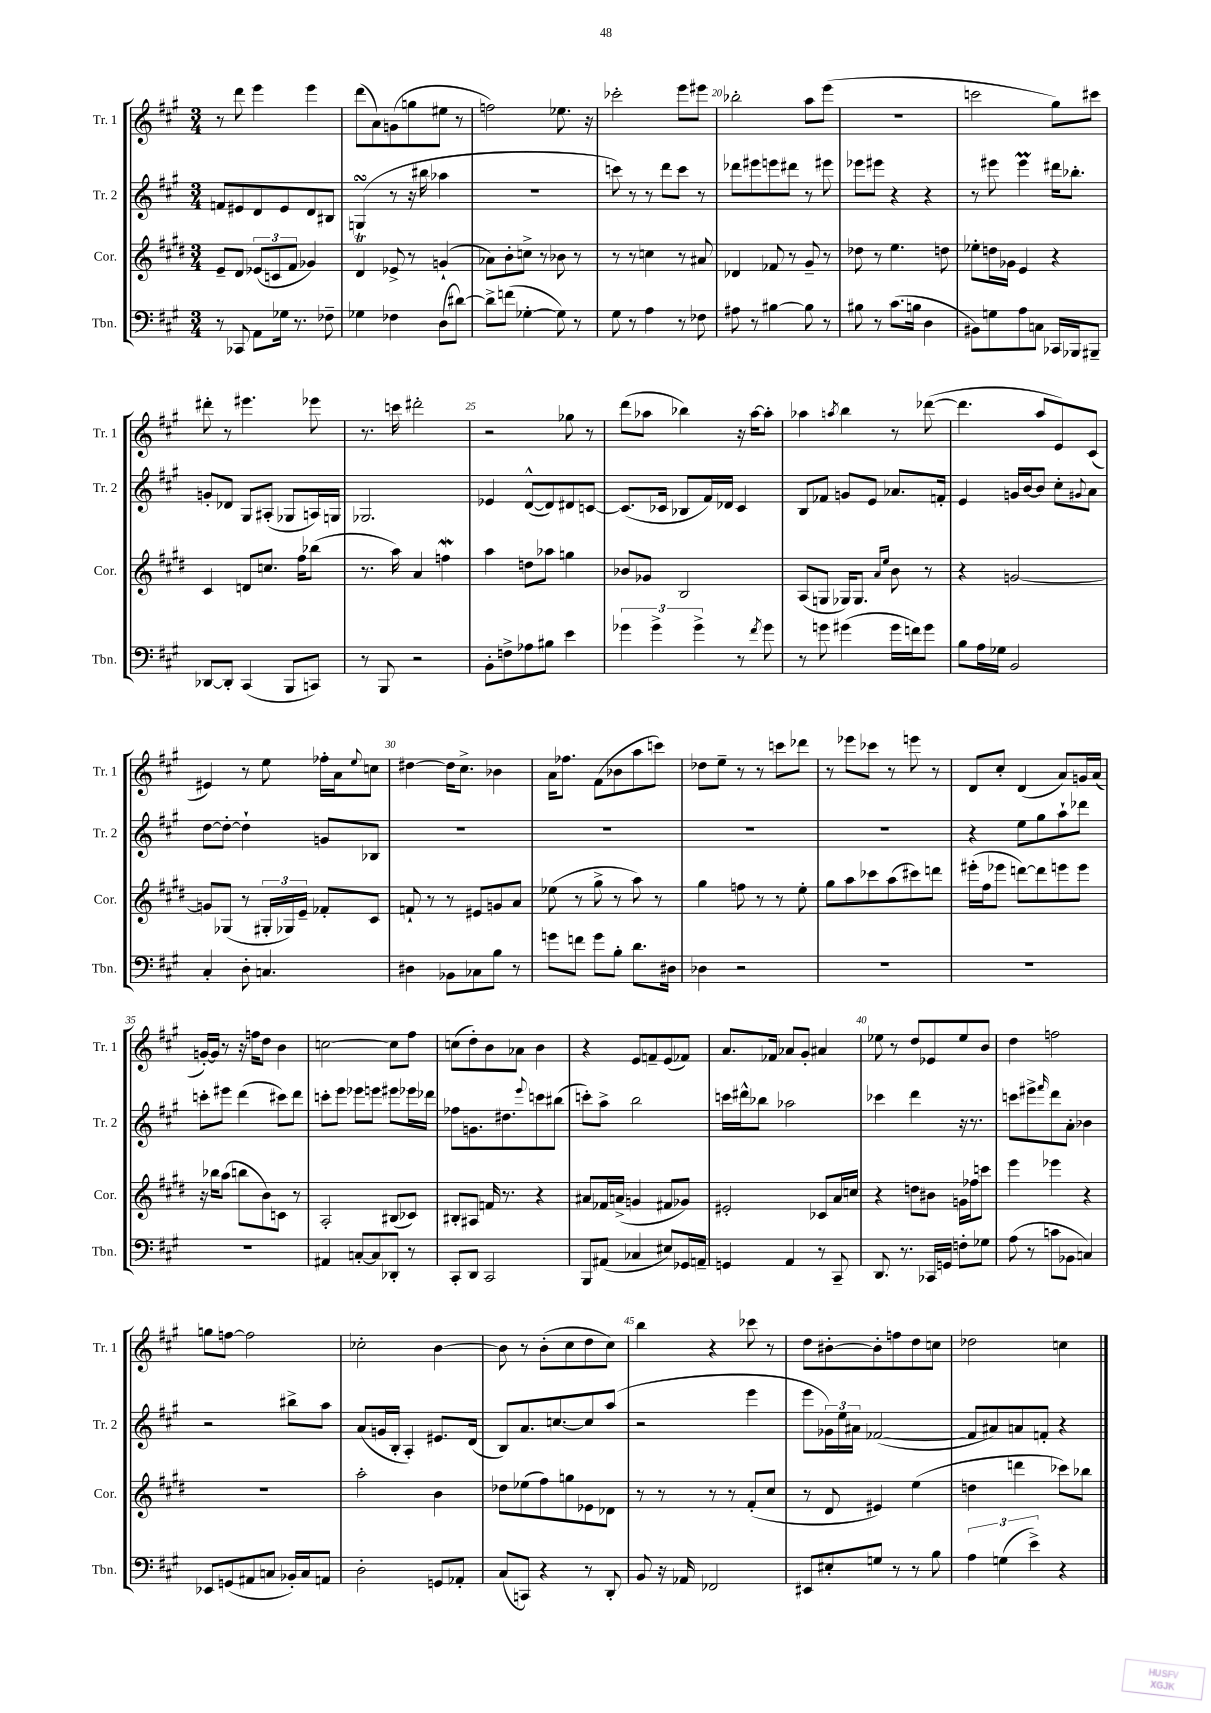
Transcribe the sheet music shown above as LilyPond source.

<<
\new StaffGroup <<
\new Staff = "s0" \with { instrumentName = "Tr. 1" shortInstrumentName = "Tr. 1" } {
    \clef treble \key a \major \numericTimeSignature \time 3/4
    r8 d'''8 e'''4 e'''4 |
    d'''8( a'8) g'8( g''8 eis''8 r8 |
    f''2) ees''8. r16 |
    ces'''2-. e'''8 eis'''8 |
    bes''2-. a''8 e'''8( |
    R2. |
    c'''2 gis''8) cis'''8 |
    dis'''8-. r8 eis'''4. ees'''8 |
    r8. c'''16 dis'''2-. |
    r2 ges''8 r8 |
    d'''8( aes''8 bes''4) r16 aes''16~ aes''8-. |
    aes''4 \acciaccatura { a''8 } b''4 r8 des'''8~( |
    des'''4. a''8 e'8) cis'8( |
    eis'4) r8 e''8 fes''16-. a'16 \appoggiatura { e''8 } c''8 |
    dis''4~ dis''16 cis''8.-> bes'4 |
    a'16 fes''8. fis'8( bes'8 a''8 c'''8) |
    des''8 e''8-- r8 r8 c'''8 des'''8 |
    r8 ees'''8 ces'''8 r8 e'''8 r8 |
    d'8 cis''8-. d'4( a'8) g'16 a'16( |
    g'16~-.) g'16 r8 r16 f''16 d''8 b'4 |
    c''2~ c''8 fis''8 |
    c''8( d''8-.) b'8 aes'8 b'4 |
    r4 e'8 f'8-- e'8( fes'8) |
    a'8. fes'16 aes'8 gis'8-. ais'4 |
    ees''8 r8 d''8 ees'8 ees''8 b'8 |
    d''4 f''2 |
    g''8 f''8~ f''2 |
    ces''2-. b'4~ |
    b'8 r8 b'8-.( cis''8 d''8 cis''8) |
    b''4 r4 ces'''8 r8 |
    d''8 bis'8~-. bis'8-. f''8 d''8 c''8 |
    des''2 c''4 \bar "|." |
}
\new Staff = "s1" \with { instrumentName = "Tr. 2" shortInstrumentName = "Tr. 2" } {
    \clef treble \key a \major \numericTimeSignature \time 3/4
    f'8 eis'8 d'8 eis'8 d'8 bis8 |
    g4\turn( r8 r16 bis''16 aes''4 |
    R2. |
    c'''8) r8 r8 d'''8 c'''8 r8 |
    des'''8 eis'''8 e'''8 dis'''8 r8 eis'''8 |
    ees'''8 eis'''8 r4 r4 |
    r8 eis'''8 eis'''4\prall dis'''16 bes''8.-. |
    g'8-. des'8 gis8 ais8-.( ges8 a16) g16 |
    ges2. |
    ees'4 d'8~-^( d'8) dis'8 c'8~ |
    c'8.( ces'16 bes8 fis'16) des'16 ces'4 |
    b8 fes'8 g'8 e'8 aes'8. f'16-. |
    e'4 g'16 b'16~ b'8 cis''8-. \appoggiatura { gis'8 } a'8 |
    d''8~ d''8~-. d''4-! g'8 bes8 |
    R2. |
    R2. |
    R2. |
    R2. |
    r4 e''8 gis''8 a''8-! des'''8 |
    c'''8-. eis'''8 d'''4( cis'''8) d'''8 |
    c'''8-. e'''8 ees'''8 e'''8 eis'''8 ees'''16 des'''16 |
    fes''8 g'8. dis''8. \appoggiatura { e'''8 } c'''8 bis''8( |
    c'''8-.) a''8-> b''2 |
    c'''16 dis'''16-^ bes''8 aes''2 |
    ces'''4 d'''4 r16 r8. |
    c'''8 eis'''8-> \grace { fis'''16 } d'''8 a'8-. bes'4 |
    r2 bis''8-> a''8 |
    a'8( g'16 b16-. a4-.) eis'8. d'16( |
    b8) a'8. c''8.~ c''8 a''8( |
    r2 e'''4 |
    e'''8 \tuplet 3/2 { ges'16) e''16 ais'16 } fes'2~( |
    fes'8 ais'8) a'8 f'8-. r4 \bar "|." |
}
\new Staff = "s2" \with { instrumentName = "Cor." shortInstrumentName = "Cor." } {
    \clef treble \key e \major \numericTimeSignature \time 3/4
    e'8-- dis'8 \tuplet 3/2 { ees'8( c'8 fis'8 } ges'4) |
    dis'4\trill ees'8-> r8 g'4-!( |
    aes'8) b'8-. c''8-> r8 bes'8 r8 |
    r8 r8 c''4 r8 ais'8 |
    des'4 fes'8 r8 gis'8-- r8 |
    des''8 r8 e''4. d''8 |
    ees''8-. d''16 ges'16 e'4 r4 |
    cis'4 d'8 c''8. fis''16 bes''8( |
    r8. a''16) a'4 f''4\mordent |
    a''4 d''8 aes''8 g''4 |
    bes'8 ges'8 b2 |
    a8( g8 ges16) ges8. \grace { a'16 e''16 } b'8 r8 |
    r4 g'2~ |
    g'8 ges8( r8 \tuplet 3/2 { gis16-. ges16) e'16-- } fes'8-. cis'8 |
    f'8-! r8 r8 eis'8 g'8 a'8 |
    ees''8( r8 gis''8-> r8 a''8) r8 |
    gis''4 f''8 r8 r8 e''8-. |
    gis''8 a''8 ces'''8 a''8( cis'''8) d'''8 |
    eis'''16-.( fis''16 ees'''8 d'''8~) d'''8 e'''8 e'''8 |
    r16 bes''16 a''8( b''8 b'8) c'8 r8 |
    a2-. bis8( ces'8) |
    bis8-. ais8 f'16 r8. r4 |
    ais'8 fes'16 a'16->( g'4 fis'8 ges'8) |
    eis'2-. ces'8 a'16 c''16 |
    r4 d''8 bis'8 g'16 fes''16 c'''8 |
    e'''4 ees'''4 r4 |
    R2. |
    a''2-. b'4 |
    des''8 ees''8( fis''8) g''8 ees'8 des'8 |
    r8 r8 r8 r8 fis'8-.( cis''8 |
    r8 dis'8 eis'4) e''4( |
    d''4 d'''4 ces'''8) bes''8 \bar "|." |
}
\new Staff = "s3" \with { instrumentName = "Tbn." shortInstrumentName = "Tbn." } {
    \clef bass \key a \major \numericTimeSignature \time 3/4
    r8 ces,8 a,8 ges16 r8. fes8-- |
    ges4 fes4 d8( dis'8~) |
    dis'8-> f'8( ges4~-. ges8) r8 |
    gis8 r8 a4 r8 fes8 |
    ais8 r8 bis4~ bis8 r8 |
    bis8 r8 cis'8.( b16 d4 |
    bis,8) g8 a8 c8 ces,16 bes,,16 bis,,8-- |
    des,8~ des,8-. cis,4( b,,8 c,8) |
    r8 b,,8 r2 |
    b,8-. f8-> aes8 bis8 e'4 |
    \tuplet 3/2 { ges'4 ges'4-> ges'4-> } r8 \acciaccatura { fis'8 } ges'8 |
    r8 g'8 gis'4( gis'16 f'16) gis'8 |
    b8 a16 ges16 b,2 |
    cis4-. d8-. c4. |
    dis4 bes,8 ces8 b8 r8 |
    g'8 f'8 g'8 b8-. d'8. dis16 |
    des4 r2 |
    R2. |
    R2. |
    R2. |
    ais,4 c8~-. c8 des,8-. r8 |
    cis,8-. d,8 cis,2 |
    b,,8 ais,8( ces4 eis8) ges,16 a,16-- |
    g,4 a,4 r8 cis,8-- |
    d,8. r8. ces,16 g,16 f8-. ges8 |
    a8( r8 c'8 bes,8 c4) |
    ees,8 g,8( ais,8 c8 bes,16-.) c16 a,8 |
    d2-. g,8 aes,8-. |
    cis8( c,8) r4 r8 d,8-. |
    b,8 r16 aes,16 fes,2 |
    eis,8 eis8-. g8 r8 r8 b8 |
    \tuplet 3/2 { a4 g4( e'4->) } r4 \bar "|." |
}
>>
>>
\layout { \context { \Score currentBarNumber = #16 \override BarNumber.break-visibility = ##(#f #t #t) barNumberVisibility = #(every-nth-bar-number-visible 5) } }
